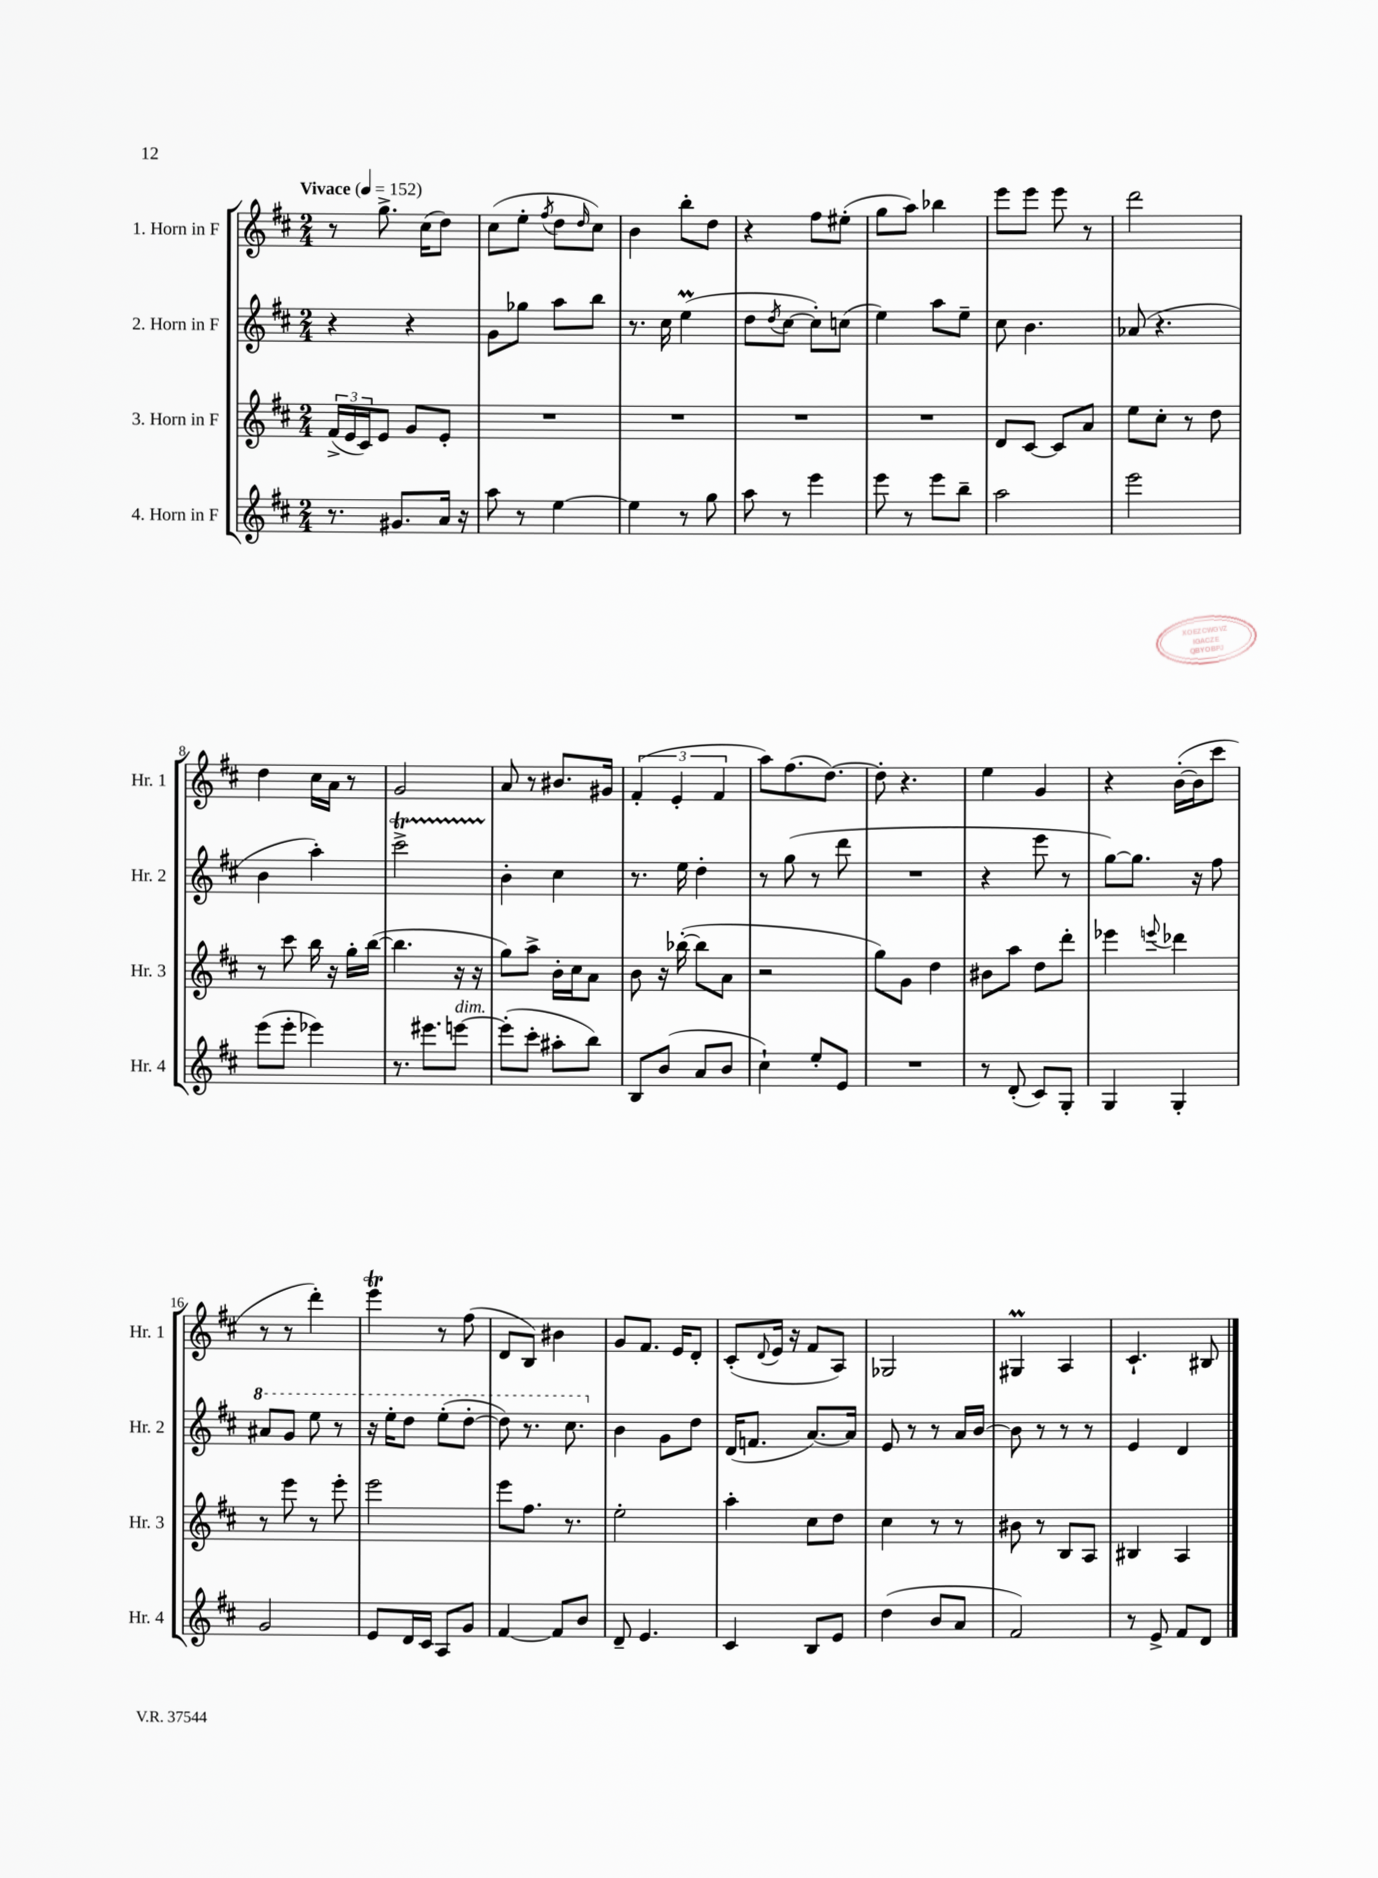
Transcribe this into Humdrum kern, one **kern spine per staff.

**kern	**kern	**kern	**kern
*part4	*part3	*part2	*part1
*staff4	*staff3	*staff2	*staff1
*I"4. Horn in F	*I"3. Horn in F	*I"2. Horn in F	*I"1. Horn in F
*I'Hr. 4	*I'Hr. 3	*I'Hr. 2	*I'Hr. 1
*clefG2	*clefG2	*clefG2	*clefG2
*k[f#c#]	*k[f#c#]	*k[f#c#]	*k[f#c#]
*M2/4	*M2/4	*M2/4	*M2/4
*MM152	*MM152	*MM152	*MM152
=1	=1	=1	=1
!	!	!	!LO:TX:a:B:t=Vivace
8.r	(24f#^/LL	4r	8r
.	24e/	.	.
.	24c#/J)	.	.
.	8e/J	.	8.gg^\
8.g#X/L	.	.	.
.	8g/L	4r	.
.	.	.	(16cc#\KL
16a/Jk	8e'/J	.	8dd\J)
16r	.	.	.
=2	=2	=2	=2
8aa\	2r	8g\L	(8cc#\L
8r	.	8gg-X\J	8ee'\J
.	.	.	8qff#/
[4ee\	.	8aa\L	8dd\L
.	.	.	16qqdd/
.	.	8bb\J	8cc#\J)
=3	=3	=3	=3
4ee\]	2r	8.r	4b\
.	.	16cc#\	.
8r	.	(4eeM\	8bb'\L
8gg\	.	.	8dd\J
=4	=4	=4	=4
8aa\	2r	8dd\L	4r
.	.	8qdd/	.
8r	.	[8cc#\J	.
4eee\	.	8cc#'\L])	8ff#\L
.	.	(8ccn\J	(8ee#X'\J
=5	=5	=5	=5
8eee\	2r	4ee\)	8gg\L
8r	.	.	8aa\J)
8eee\L	.	8aa\L	4bb-X\
8bb~\J	.	8ee~\J	.
=6	=6	=6	=6
2aa\	8d/L	8cc#\	8eee\L
.	[8c#/J	4.b\	8eee\J
.	8c#/L]	.	8eee\
.	8a/J	.	8r
=7	=7	=7	=7
2eee\	8ee\L	(8a-X/	2ddd\
.	8cc#'\J	4.r	.
.	8r	.	.
.	8dd\	.	.
!!LO:LB:g=z
=8	=8	=8	=8
(8eee\L	8r	4b\	4dd\
8eee'\J	8ccc#\	.	.
4eee-X\)	16bb\	4aa'\)	16cc#\LL
.	16r	.	16a\JJ
.	16gg'\LL	.	8r
.	([16bb\JJ	.	.
=9	=9	=9	=9
8.r	4.bb\]	2ccc#t^\	2g/
8.eee#X\L	.	.	.
!LO:TX:a:i:t=dim.	!	!	!
[8eeen\J	16r	.	.
.	16r	.	.
=10	=10	=10	=10
(8eee'\L]	8gg\L)	4b'\	8a/
8ccc#'\J	8aa^\J	.	8r
8aa#X'\L	16b'\LL	4cc#\	8.b#X/L
.	16cc#\J	.	.
8bb\J)	8a\J	.	.
.	.	.	16g#X/Jk
=11	=11	=11	=11
8B/L	8b\	8.r	(6f#'/
(8b/J	16r	.	.
.	.	.	6e'/
.	([16bb-X'\	16ee\	.
8a/L	8bb-\L]	4dd'\	.
.	.	.	6f#/
8b/J	8a\J	.	.
=12	=12	=12	=12
4cc#`\)	2r	8r	8aa\L)
.	.	(8gg\	(8.ff#\
8ee'/L	.	8r	.
.	.	.	[8.dd\J)
8e/J	.	8ddd\	.
=13	=13	=13	=13
2r	8gg\L)	2r	8dd'\]
.	8g\J	.	4.r
.	4dd\	.	.
=14	=14	=14	=14
8r	8b#X\L	4r	4ee\
(8d'/	8aa\J	.	.
8c#/L)	8dd\L	8eee\	4g/
8G'/J	8ddd'\J	8r	.
=15	=15	=15	=15
4G/	4eee-X\	[8gg\L)	4r
.	.	8.gg\J]	.
.	8qqeeen/	.	.
4G'/	4ddd-X\	.	([16b'\LL
.	.	16r	16b\J]
.	.	8ff#\	8ccc#\J
!!LO:LB:g=z
=16	=16	=16	=16
*	*	*8va	*
2g/	8r	8aa#X/L	8r
.	8eee\	8gg/J	8r
.	8r	8eee\	4ddd'\)
.	8eee'\	8r	.
=17	=17	=17	=17
8e/L	2eee\	16r	4eeeT\
.	.	16eee'\KL	.
16d/L	.	8ddd\J	.
16c#/JJ	.	.	.
8A/L	.	(8eee'\L	8r
8g/J	.	[8ddd'\J	(8ff#\
=18	=18	=18	=18
[4f#/	8eee\L	8ddd\])	8d/L
.	8.ff#\J	8.r	8B/J)
8f#/L]	.	.	4b#X\
.	8.r	8.ccc#\	.
8b/J	.	.	.
=19	=19	=19	=19
*	*	*X8va	*
8d~/	2ee'\	4b\	8g/L
4.e/	.	.	8.f#/J
.	.	8g\L	.
.	.	.	16e/KL
.	.	8dd\J	8d'/J
=20	=20	=20	=20
4c#/	4aa'\	(16d/KL	(8c#'/L
.	.	8.fn/J	.
.	.	.	8qqd/
.	.	.	16e/Jk
.	.	.	16r
8B/L	8cc#\L	[8.a/L)	8f#/L
8e/J	8dd\J	.	8A/J)
.	.	16a/Jk]	.
=21	=21	=21	=21
(4dd\	4cc#\	8e/	2G-X/
.	.	8r	.
8b/L	8r	8r	.
8a/J	8r	16a/LL	.
.	.	[16b/JJ	.
=22	=22	=22	=22
2f#/)	8b#X\	8b\]	4G#Xm/
.	8r	8r	.
.	8B/L	8r	4A/
.	8A/J	8r	.
=23	=23	=23	=23
8r	4B#X/	4e/	4.c#`/
8e^/	.	.	.
8f#/L	4A/	4d/	.
8d/J	.	.	8B#X/
==	==	==	==
*-	*-	*-	*-
